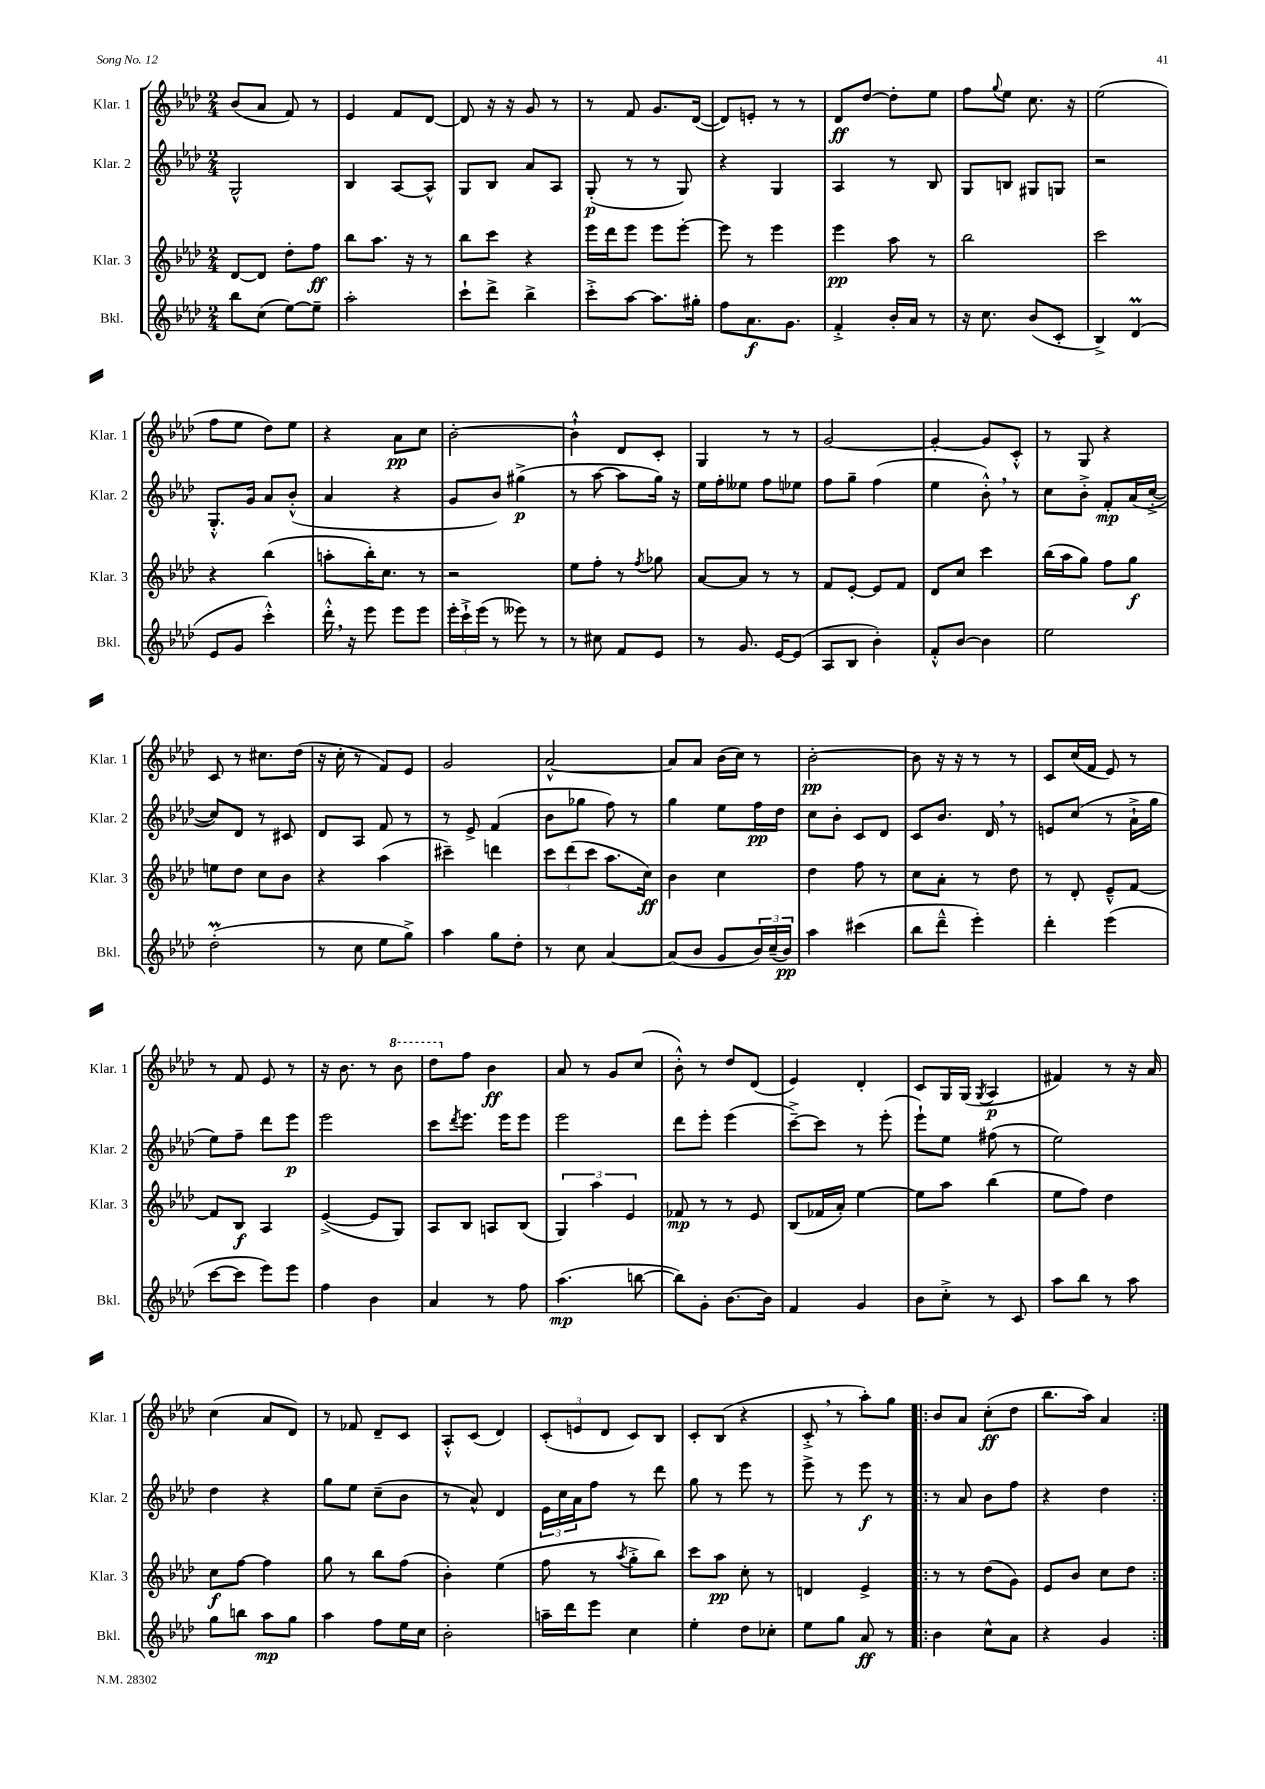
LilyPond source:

<<
\new StaffGroup <<
\new Staff = "s0" \with { instrumentName = "Klar. 1" shortInstrumentName = "Klar. 1" } {
    \clef treble \key aes \major \numericTimeSignature \time 2/4
    bes'8( aes'8 f'8) r8 |
    ees'4 f'8 des'8~ |
    des'8 r16 r16 g'8 r8 |
    r8 f'8 g'8. des'16~( |
    des'8) e'8-. r8 r8 |
    des'8\ff des''8~ des''8-. ees''8 |
    f''8 \appoggiatura { g''8 } ees''8 c''8. r16 |
    ees''2( |
    f''8 ees''8 des''8) ees''8 |
    r4 aes'8\pp c''8 |
    bes'2~-. |
    bes'4-!-^ des'8 c'8-. |
    g4 r8 r8 |
    g'2~ |
    g'4~-. g'8 c'8-.-^ |
    r8 g8 r4 |
    c'8 r8 cis''8. des''16( |
    r16 c''16-. r8 f'8) ees'8 |
    g'2 |
    aes'2~-^ |
    aes'8 aes'8 bes'16( c''16) r8 |
    bes'2~-.\pp |
    bes'8 r16 r16 r8 r8 |
    c'8 c''16( f'16 ees'8) r8 |
    r8 f'8 ees'8 r8 |
    r16 bes'8. r8 \ottava #1 bes''8 |
    des'''8 \ottava #0 f''8 bes'4\ff |
    aes'8 r8 g'8 c''8( |
    bes'8-.-^) r8 des''8 des'8( |
    ees'4) des'4-. |
    c'8 g16 g16( \acciaccatura { g8 } aes4\p |
    fis'4) r8 r16 aes'16 |
    c''4( aes'8 des'8) |
    r8 fes'8 des'8-- c'8 |
    aes8-.-^ c'8( des'4) |
    \tuplet 3/2 { c'8-.( e'8 des'8 } c'8) bes8 |
    c'8-. bes8( r4 |
    c'8-.-> \breathe r8 aes''8-.) g''8 |
    \repeat volta 2 { bes'8 aes'8 c''8-.\ff( des''8 |
    bes''8. aes''16) aes'4 | }
}
\new Staff = "s1" \with { instrumentName = "Klar. 2" shortInstrumentName = "Klar. 2" } {
    \clef treble \key aes \major \numericTimeSignature \time 2/4
    g2-^ |
    bes4 aes8~ aes8-^ |
    g8 bes8 aes'8 aes8 |
    g8-.\p( r8 r8 g8) |
    r4 g4 |
    aes4 r8 bes8 |
    g8 b8 gis8 g8 |
    r2 |
    g8.-.-^ g'16 aes'8 bes'8-.-^( |
    aes'4 r4 |
    g'8 bes'8) gis''4->\p( |
    r8 aes''8~ aes''8 g''16) r16 |
    ees''16 f''16-. eeses''8 f''8 ees''8 |
    f''8 g''8-- f''4( |
    ees''4 bes'8-.-^) \breathe r8 |
    c''8 bes'8-.-> f'8-.\mp aes'16( c''16~-.-> |
    c''8) des'8 r8 cis'8 |
    des'8 aes8 f'8 r8 |
    r8 ees'8-> f'4( |
    bes'8 ges''8 f''8) r8 |
    g''4 ees''8 f''16\pp des''16 |
    c''8 bes'8-. c'8 des'8 |
    c'8 bes'8. des'16 \breathe r8 |
    e'8 c''8( r8 aes'16-!-> g''16 |
    ees''8) f''8-- des'''8 ees'''8\p |
    ees'''2 |
    c'''8 \acciaccatura { des'''8 } ees'''8. ees'''16 ees'''8 |
    ees'''2 |
    des'''8 ees'''8-. ees'''4( |
    c'''8~--->) c'''8 r8 ees'''8-.( |
    ees'''8-!) ees''8 fis''8( r8 |
    ees''2) |
    des''4 r4 |
    g''8 ees''8 c''8--( bes'8 |
    r8 aes'8-^) des'4 |
    \tuplet 3/2 { ees'16 c''16 aes'16 } f''8 r8 des'''8 |
    g''8 r8 ees'''8 r8 |
    ees'''8-> r8 ees'''8\f r8 |
    \repeat volta 2 { r8 aes'8 bes'8 f''8 |
    r4 des''4 | }
}
\new Staff = "s2" \with { instrumentName = "Klar. 3" shortInstrumentName = "Klar. 3" } {
    \clef treble \key aes \major \numericTimeSignature \time 2/4
    des'8~ des'8 des''8-. f''8\ff |
    bes''8 aes''8. r16 r8 |
    bes''8 c'''8 r4 |
    ees'''16 des'''16 ees'''8 ees'''8 ees'''8~-. |
    ees'''8 r8 ees'''4 |
    ees'''4\pp aes''8 r8 |
    bes''2 |
    c'''2 |
    r4 bes''4( |
    a''8-. bes''16-.) c''8. r8 |
    r2 |
    ees''8 f''8-. r8 \acciaccatura { f''8 } ges''8 |
    aes'8~ aes'8 r8 r8 |
    f'8 ees'8~-. ees'8 f'8 |
    des'8 c''8 c'''4 |
    bes''16( aes''16 g''8) f''8 g''8\f |
    e''8 des''8 c''8 bes'8 |
    r4 aes''4( |
    cis'''4--) d'''4 |
    \tuplet 3/2 { c'''8 des'''8( c'''8 } aes''8. c''16\ff) |
    bes'4 c''4 |
    des''4 f''8 r8 |
    c''8 aes'8-. r8 des''8 |
    r8 des'8-. ees'8---^ f'8~ |
    f'8 bes8\f aes4 |
    ees'4~->( ees'8 g8) |
    aes8 bes8 a8 bes8( |
    \tuplet 3/2 { g4) aes''4 ees'4 } |
    fes'8\mp r8 r8 ees'8 |
    bes8( fes'16 aes'16-.) ees''4~ |
    ees''8 aes''8 bes''4( |
    ees''8 f''8) des''4 |
    c''8\f f''8~ f''4 |
    g''8 r8 bes''8 f''8( |
    bes'4-.) ees''4( |
    f''8 r8 \acciaccatura { aes''8 } g''8-.-> bes''8) |
    c'''8 aes''8\pp c''8-. r8 |
    d'4 ees'4-> |
    \repeat volta 2 { r8 r8 des''8( g'8) |
    ees'8 bes'8 c''8 des''8 | }
}
\new Staff = "s3" \with { instrumentName = "Bkl." shortInstrumentName = "Bkl." } {
    \clef treble \key aes \major \numericTimeSignature \time 2/4
    bes''8 c''8( ees''8~) ees''8-- |
    aes''2-. |
    c'''8-! des'''8-> bes''4-> |
    c'''8-.-> aes''8~ aes''8. gis''16-. |
    f''8 aes'8.\f g'8. |
    f'4-.-> bes'16-. aes'16 r8 |
    r16 c''8. bes'8( c'8-. |
    bes4->) des'4\prall( |
    ees'8 g'8 c'''4-.-^) |
    des'''16-.-^ \breathe r16 ees'''8 ees'''8 ees'''8 |
    \tuplet 3/2 { ees'''16-. c'''16-!-> ees'''16( } r8 eeses'''8) r8 |
    r8 cis''8 f'8 ees'8 |
    r8 g'8. ees'16~ ees'8( |
    aes8 bes8 bes'4-.) |
    f'8-.-^ bes'8~ bes'4 |
    ees''2 |
    des''2-.\prall( |
    r8 c''8 ees''8 g''8->) |
    aes''4 g''8 des''8-. |
    r8 c''8 aes'4~ |
    aes'8( bes'8 g'8 \tuplet 3/2 { bes'16) c''16--( bes'16\pp) } |
    aes''4 cis'''4( |
    bes''8 des'''8---^ ees'''4-.) |
    des'''4-. ees'''4( |
    c'''8~ c'''8 ees'''8) ees'''8 |
    f''4 bes'4 |
    aes'4 r8 f''8 |
    aes''4.\mp( b''8~ |
    b''8) g'8-. bes'8.~ bes'16 |
    f'4 g'4 |
    bes'8 c''8-.-> r8 c'8 |
    aes''8 bes''8 r8 aes''8 |
    g''8 b''8 aes''8\mp g''8 |
    aes''4 f''8 ees''16 c''16 |
    bes'2-. |
    a''16-- des'''16 ees'''8 c''4 |
    ees''4-. des''8 ces''8-. |
    ees''8 g''8 aes'8\ff r8 |
    \repeat volta 2 { bes'4 c''8-^ aes'8 |
    r4 g'4 | }
}
>>
>>
\layout { \context { \Score \remove "Bar_number_engraver" } }
